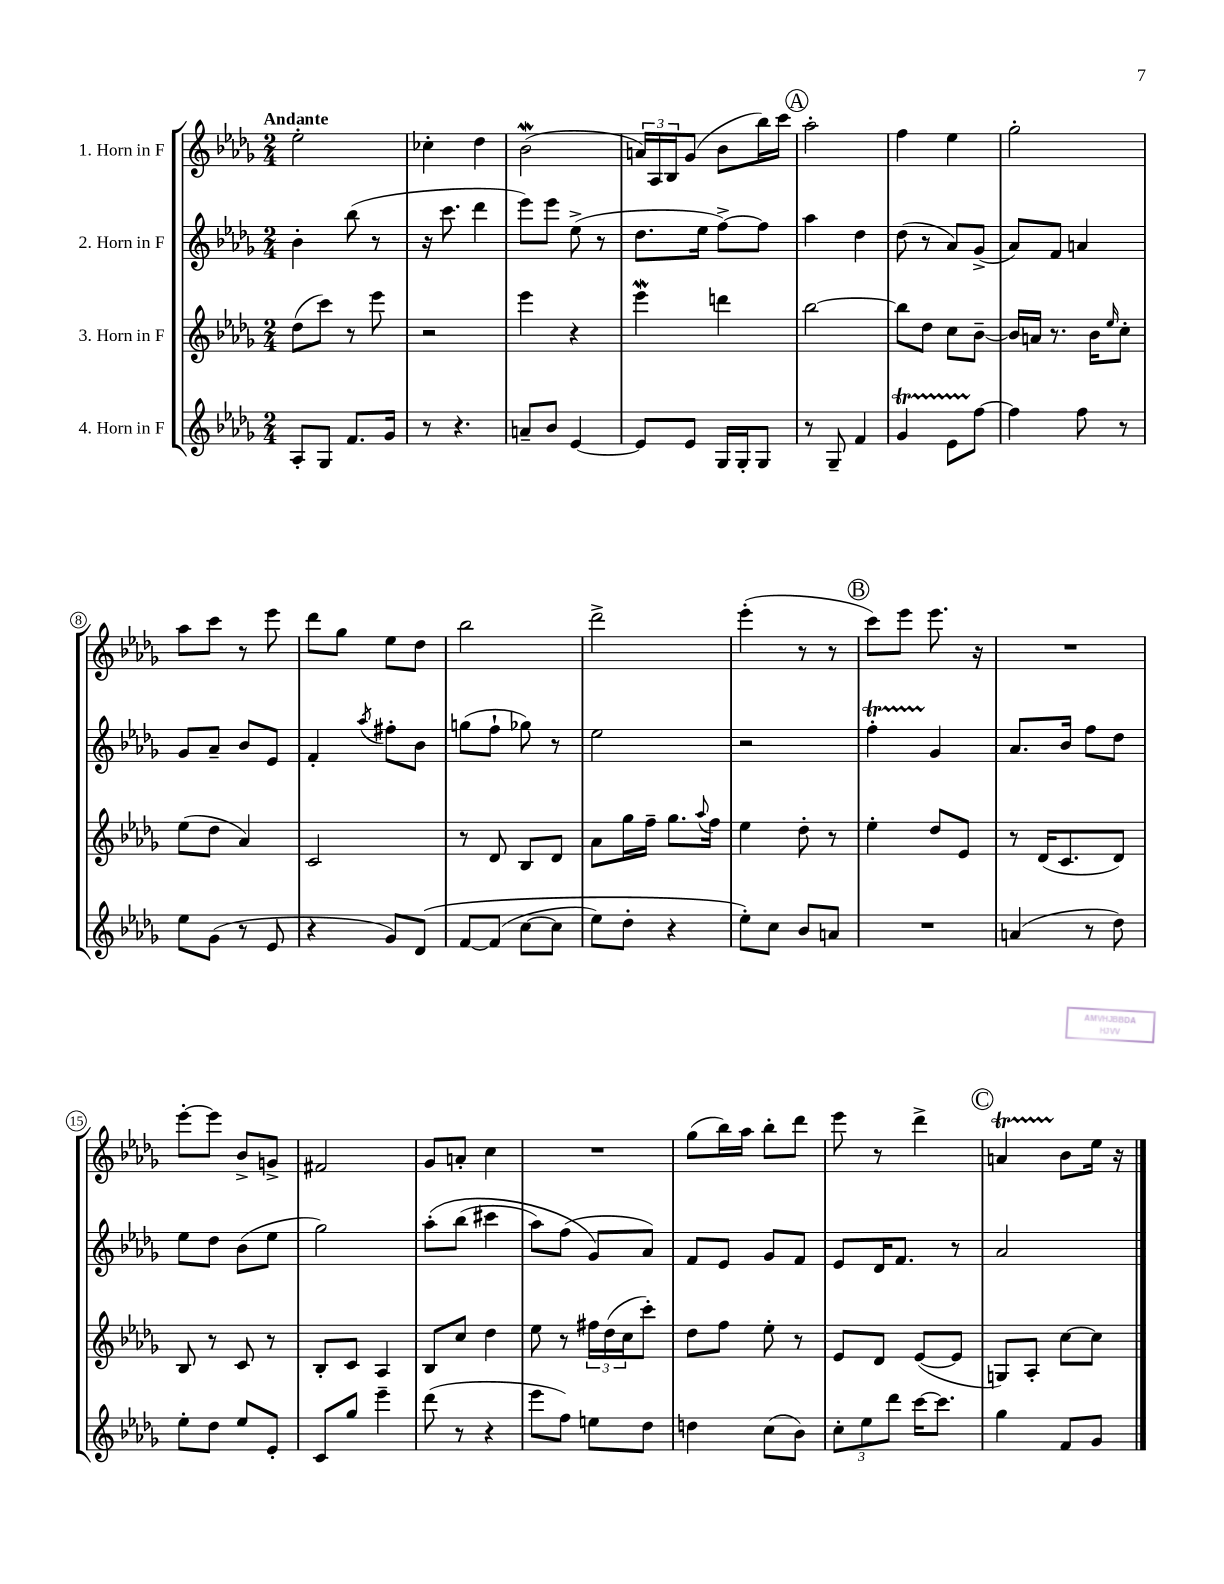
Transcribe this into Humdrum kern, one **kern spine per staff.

**kern	**kern	**kern	**kern
*staff4	*staff3	*staff2	*staff1
*clefG2	*clefG2	*clefG2	*clefG2
*k[b-e-a-d-g-]	*k[b-e-a-d-g-]	*k[b-e-a-d-g-]	*k[b-e-a-d-g-]
*M2/4	*M2/4	*M2/4	*M2/4
8A-'/L	(8dd-\L	4b-'\	2ee-'\
8G-/J	8ccc\J)	.	.
8.f/L	8r	(8bb-\	.
.	8eee-\	8r	.
16g-/Jk	.	.	.
=	=	=	=
8r	2r	16r	4cc-'\
.	.	8.ccc\	.
4.r	.	.	.
.	.	4ddd-\	4dd-\
=	=	=	=
8a~/L	4eee-\	8eee-\L)	(2b-\
8b-/J	.	8eee-\J	.
[4e-/	4r	(8ee-^\	.
.	.	8r	.
=	=	=	=
8e-/]L	4eee-\	8.dd-\L	24a/LL)
.	.	.	24A-/
.	.	.	24B-/J
8e-/J	.	.	(8g-/J
.	.	16ee-\Jk	.
16G-/LL	4ddd\	[8ff^\L)	8b-\L
16G-'/J	.	.	.
8G-/J	.	8ff\]J	16bb-\L)
.	.	.	16ccc\JJ
=	=	=	=
8r	[2bb-\	4aa-\	2aa-'\
8G-~/	.	.	.
4f/	.	4dd-\	.
=	=	=	=
4g-/	8bb-\]L	(8dd-\	4ff\
.	8dd-\J	8r	.
8e-\L	8cc\L	8a-/L)	4ee-\
[8ff\J	[8b-~\J	(8g-^/J	.
=	=	=	=
4ff\]	16b-/]LL	8a-/L)	2gg-'\
.	16a/JJ	.	.
.	8.r	8f/J	.
8ff\	.	4a/	.
.	16b-\LK	.	.
.	16qqee-/	.	.
8r	8cc'\J	.	.
=	=	=	=
8ee-\L	(8ee-\L	8g-/L	8aa-\L
(8g-\J	8dd-\J	8a-~/J	8ccc\J
8r	4a-/)	8b-/L	8r
8e-/	.	8e-/J	8eee-\
=	=	=	=
4r	2c/	4f'/	8ddd-\L
.	.	.	8gg-\J
.	.	8qaa-/	.
8g-/L)	.	8ff#'\L	8ee-\L
&(8d-/J	.	8b-\J	8dd-\J
=	=	=	=
[8f/L	8r	(8gg\L	2bb-\
(8f/]J	8d-/	8ff`\J	.
[8cc\L	8B-/L	8gg-\)	.
8cc\]J	8d-/J	8r	.
=	=	=	=
8ee-\L)	8a-\L	2ee-\	2ddd-^\
8dd-'\J	16gg-\L	.	.
.	16ff~\JJ	.	.
4r	8.gg-\L	.	.
.	8qqaa-/	.	.
.	16ff\Jk	.	.
=	=	=	=
8ee-'\L&)	4ee-\	2r	(4eee-'\
8cc\J	.	.	.
8b-/L	8dd-'\	.	8r
8a/J	8r	.	8r
=	=	=	=
2r	4ee-'\	4ff'\	8ccc\L)
.	.	.	8eee-\J
.	8dd-/L	4g-/	8.eee-\
.	8e-/J	.	.
.	.	.	16r
=	=	=	=
(4a/	8r	8.a-/L	2r
.	(16d-/LK	.	.
.	8.c/	16b-/Jk	.
8r	.	8ff\L	.
8dd-\)	8d-/J)	8dd-\J	.
=	=	=	=
8ee-'\L	8B-/	8ee-\L	[8eee-'\L
8dd-\J	8r	8dd-\J	8eee-\]J
8ee-/L	8c/	(8b-\L	8b-^/L
8e-'/J	8r	8ee-\J	8g^/J
=	=	=	=
8c/L	8B-'/L	2gg-\)	2f#/
8gg-/J	8c/J	.	.
4eee-~\	4A-/	.	.
=	=	=	=
(8ddd-\	8B-/L	&(8aa-'\L	8g-/L
8r	8cc/J	(8bb-\J	8a'/J
4r	4dd-\	4ccc#\	4cc\
=	=	=	=
8eee-\L	8ee-\	8aa-\L)	2r
8ff\J)	8r	(8ff\J	.
8ee\L	24ff#\LL	8g-/L&)	.
.	(24dd-\	.	.
.	24cc\J	.	.
8dd-\J	8ccc'\J)	8a-/J)	.
=	=	=	=
4dd\	8dd-\L	8f/L	(8gg-\L
.	8ff\J	8e-/J	16bb-\L)
.	.	.	16aa-\JJ
(8cc\L	8ee-'\	8g-/L	8bb-'\L
8b-\J)	8r	8f/J	8ddd-\J
=	=	=	=
12cc'\L	8e-/L	8e-/L	8eee-\
12ee-\	.	.	.
.	8d-/J	16d-/K	8r
12ddd-\J	.	.	.
.	.	8.f/J	.
[16ccc\LK	([8e-/L	.	4ddd-^\
8.ccc\]J	.	.	.
.	8e-/]J	8r	.
=	=	=	=
4gg-\	8G/L)	2a-/	4a/
.	8A-'/J	.	.
8f/L	[8cc\L	.	8b-\L
8g-/J	8cc\]J	.	16ee-\Jk
.	.	.	16r
==	==	==	==
*-	*-	*-	*-
